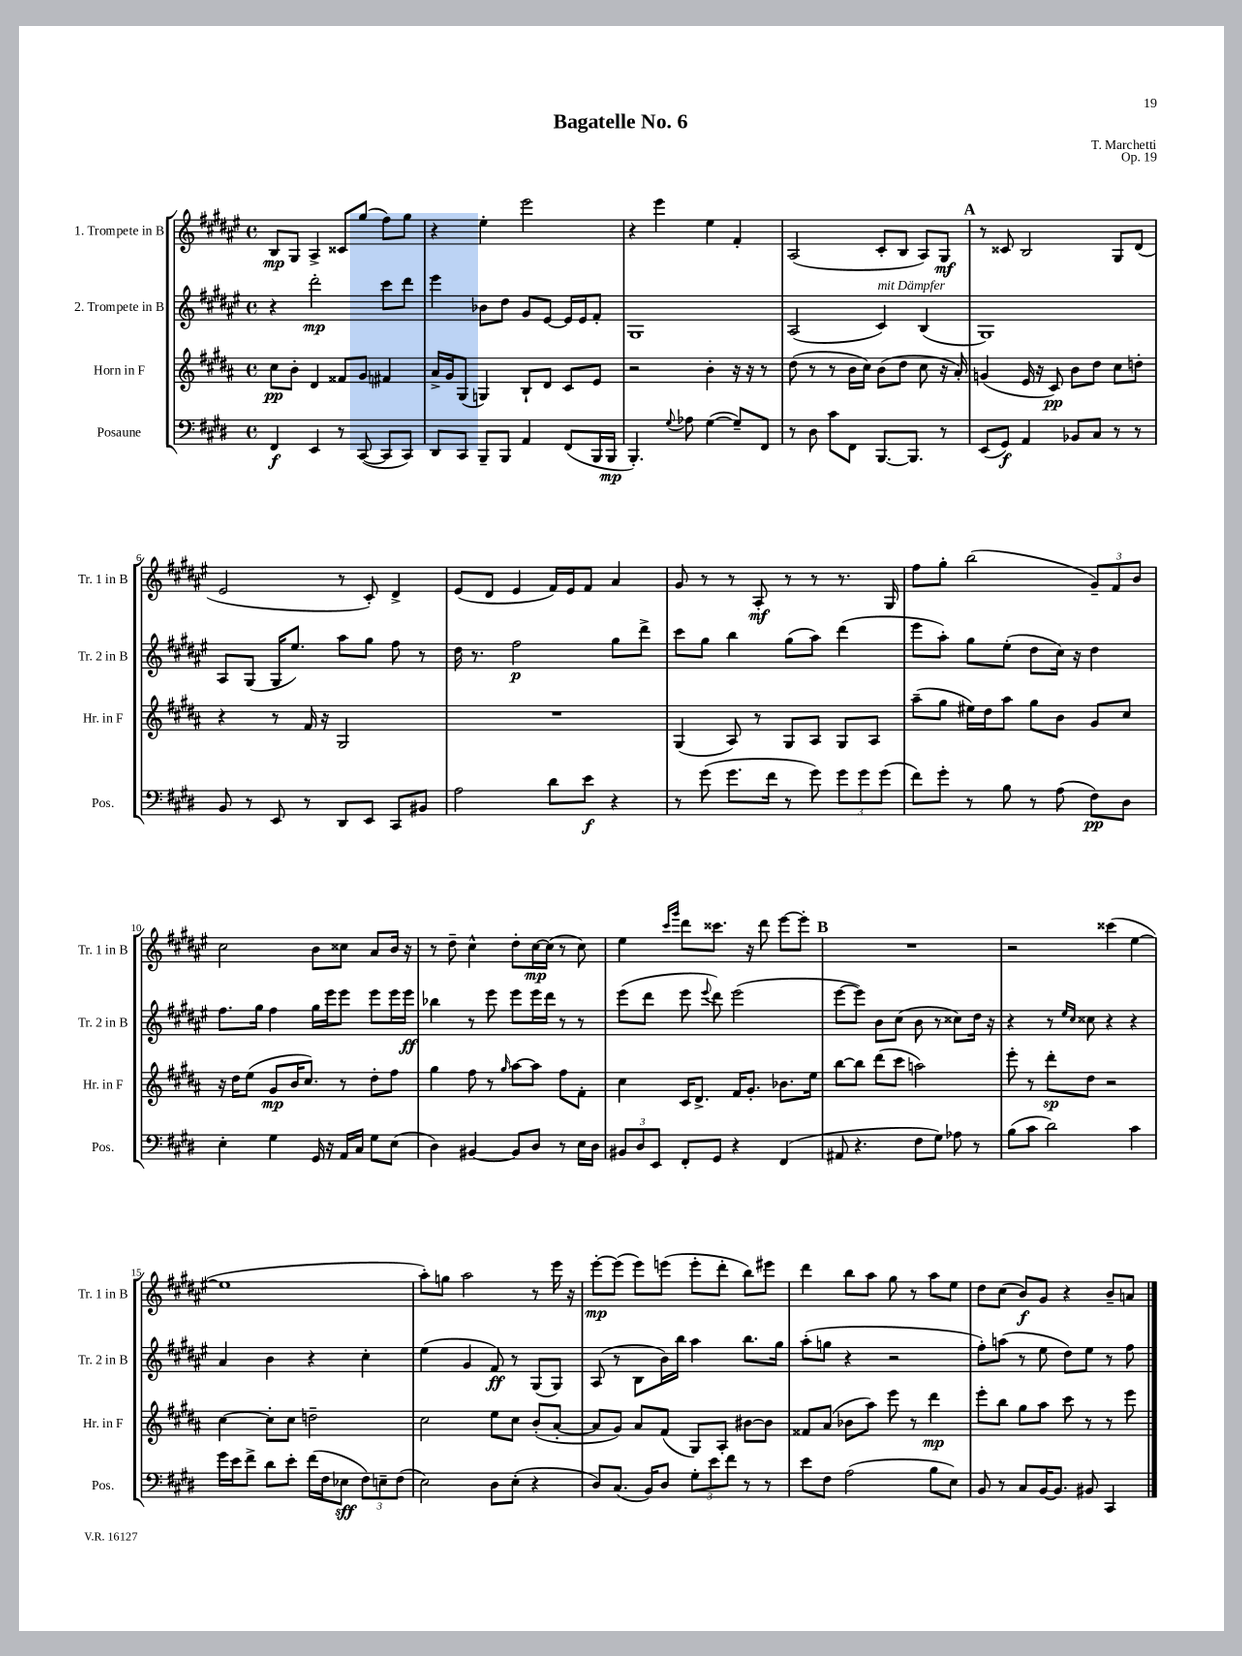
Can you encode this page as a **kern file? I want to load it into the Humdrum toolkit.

**kern	**dynam	**kern	**dynam	**kern	**dynam	**kern	**dynam
*part4	*part4	*part3	*part3	*part2	*part2	*part1	*part1
*staff4	*staff4	*staff3	*staff3	*staff2	*staff2	*staff1	*staff1
*I"Posaune	*	*I"Horn in F	*	*I"2. Trompete in B	*	*I"1. Trompete in B	*
*I'Pos.	*	*I'Hr. in F	*	*I'Tr. 2 in B	*	*I'Tr. 1 in B	*
*clefF4	*	*clefG2	*	*clefG2	*	*clefG2	*
*k[f#c#g#d#]	*	*k[f#c#g#d#a#]	*	*k[f#c#g#d#a#e#]	*	*k[f#c#g#d#a#e#]	*
*M4/4	*	*M4/4	*	*M4/4	*	*M4/4	*
*met(c)	*	*met(c)	*	*met(c)	*	*met(c)	*
=1	=1	=1	=1	=1	=1	=1	=1
4FF#/	f	8cc#\L	pp	4r	.	8B/L	mp
.	.	8b'\J	.	.	.	8G#/J	.
4EE/	.	4d#/	.	2ddd#'\	mp	4A#^/	.
8r	.	8f##X/L	.	.	.	8c##X/L	.
([8CC#/	.	8g#/J	.	.	.	(8gg#/J	.
8CC#/L]	.	4f#X/	.	8ccc#\L	.	8ff#\L)	.
8CC#/J)	.	.	.	8ddd#\J	.	8gg#\J	.
=2	=2	=2	=2	=2	=2	=2	=2
8DD#/L	.	16a#^/LL	.	4eee#\	.	4r	.
.	.	16g#/J	.	.	.	.	.
8CC#/J	.	(8G#/J	.	.	.	.	.
8BBB~/L	.	4Gn/)	.	8b-X\L	.	4ee#'\	.
8BBB/J	.	.	.	8dd#\J	.	.	.
4AA/	.	8B`/L	.	8g#/L	.	2eee#\	.
.	.	8d#/J	.	[8e#/J	.	.	.
(8FF#/L	.	8c#/L	.	16e#/LL]	.	.	.
.	.	.	.	16e#/J	.	.	.
16BBB/L	.	8e/J	.	8f#'/J	.	.	.
16BBB/JJ	mp	.	.	.	.	.	.
=3	=3	=3	=3	=3	=3	=3	=3
4.BBB'/)	.	2r	.	1G#	.	4r	.
.	.	.	.	.	.	4eee#\	.
8qqG#/	.	.	.	.	.	.	.
8A-X\	.	.	.	.	.	.	.
([4G#\	.	4b'\	.	.	.	4ee#\	.
8G#~/L])	.	16r	.	.	.	4f#'/	.
.	.	16r	.	.	.	.	.
8FF#/J	.	8r	.	.	.	.	.
=4	=4	=4	=4	=4	=4	=4	=4
8r	.	(8dd#\	.	(2A#/	.	(2A#/	.
8D#\	.	8r	.	.	.	.	.
8c#\L	.	8r	.	.	.	.	.
8FF#\J	.	16b\LL	.	.	.	.	.
.	.	16cc#\JJ)	.	.	.	.	.
!	!	!	!	!LO:TX:a:i:t=mit Dämpfer	!	!	!
[8.BBB/L	.	(8b\L	.	4c#/)	.	8c#'/L	.
.	.	8dd#\J	.	.	.	8B/J	.
8.BBB/J]	.	.	.	.	.	.	.
.	.	8cc#\	.	(4B/	.	8A#/L)	.
8r	.	16r	.	.	.	8G#/J	mf
.	.	16a#'/)	.	.	.	.	.
!!LO:REH:place=s1:t=A
=5	=5	=5	=5	=5	=5	=5	=5
(8EE/L	.	(4gn/	.	1G#)	.	8r	.
8GG#/J)	f	.	.	.	.	8c##X/	.
4AA/	.	16e/	.	.	.	2B/	.
.	.	16r	.	.	.	.	.
.	.	8c#/)	pp	.	.	.	.
8BB-X/L	.	8b\L	.	.	.	.	.
8C#/J	.	8dd#\J	.	.	.	.	.
8r	.	8cc#\L	.	.	.	8G#/L	.
8r	.	8ddn'\J	.	.	.	(8d#/J	.
!!LO:LB:g=z
=6	=6	=6	=6	=6	=6	=6	=6
8BB/	.	4r	.	8A#/L	.	2e#/	.
8r	.	.	.	(8G#/J	.	.	.
8EE/	.	8r	.	16G#/KL	.	.	.
.	.	.	.	8.ee#/J)	.	.	.
8r	.	16f#/	.	.	.	.	.
.	.	16r	.	.	.	.	.
8DD#/L	.	2G#/	.	8aa#\L	.	8r	.
8EE/J	.	.	.	8gg#\J	.	8c#'/)	.
8CC#/L	.	.	.	8ff#\	.	4d#^/	.
8BB#X/J	.	.	.	8r	.	.	.
=7	=7	=7	=7	=7	=7	=7	=7
2A\	.	1r	.	16dd#\	.	(8e#/L	.
.	.	.	.	8.r	.	.	.
.	.	.	.	.	.	8d#/J	.
.	.	.	.	2ff#\	p	4e#/	.
8d#\L	.	.	.	.	.	16f#/LL)	.
.	.	.	.	.	.	16e#/J	.
8e\J	f	.	.	.	.	8f#/J	.
4r	.	.	.	8gg#\L	.	4a#/	.
.	.	.	.	8ddd#^\J	.	.	.
=8	=8	=8	=8	=8	=8	=8	=8
8r	.	(4G#/	.	8ccc#\L	.	8g#/	.
(8g#\	.	.	.	8gg#\J	.	8r	.
8.g#\L	.	8A#/)	.	4bb\	.	8r	.
.	.	8r	.	.	.	8A#'/	mf
16f#\Jk	.	.	.	.	.	.	.
8r	.	8G#/L	.	(8gg#\L	.	8r	.
8g#\)	.	8A#/J	.	8aa#\J)	.	8r	.
12g#\L	.	8G#/L	.	(4ddd#\	.	8.r	.
12g#\	.	.	.	.	.	.	.
.	.	8A#/J	.	.	.	.	.
(12g#\J	.	.	.	.	.	.	.
.	.	.	.	.	.	16G#/	.
=9	=9	=9	=9	=9	=9	=9	=9
8f#\L)	.	(8aa#~\L	.	8eee#\L	.	8ff#\L	.
8g#'\J	.	8gg#\J	.	8aa#'\J)	.	8gg#'\J	.
8r	.	16ee#X\LL)	.	8gg#\L	.	(2bb\	.
.	.	16dd#\J	.	.	.	.	.
8B\	.	8aa#\J	.	(8ee#'\J	.	.	.
8r	.	8gg#\L	.	8dd#\L	.	.	.
(8A\	.	8b\J	.	16cc#\Jk)	.	.	.
.	.	.	.	16r	.	.	.
8F#\L)	pp	8g#/L	.	4dd#\	.	12g#~/L)	.
.	.	.	.	.	.	12f#/	.
8D#\J	.	8cc#/J	.	.	.	.	.
.	.	.	.	.	.	12b/J	.
!!LO:LB:g=z
=10	=10	=10	=10	=10	=10	=10	=10
4E'\	.	16r	.	8.ff#\L	.	2cc#\	.
.	.	16dd#\KL	.	.	.	.	.
.	.	(8ee\J	.	.	.	.	.
.	.	.	.	16gg#\Jk	.	.	.
4G#\	.	8g#/L	mp	4ff#\	.	.	.
.	.	16b/K	.	.	.	.	.
.	.	8.cc#/J)	.	.	.	.	.
16GG#/	.	.	.	16gg#\LL	.	8b\L	.
16r	.	.	.	16eee#\J	.	.	.
16AA/LL	.	8r	.	8eee#\J	.	8cc##X\J	.
16C#/JJ	.	.	.	.	.	.	.
8G#\L	.	8dd#'\L	.	8eee#\L	.	8a#/L	.
(8E\J	.	8ff#\J	.	16eee#\L	.	16b/Jk	.
.	.	.	.	16eee#\JJ	ff	16r	.
=11	=11	=11	=11	=11	=11	=11	=11
4D#\)	.	4gg#\	.	4bb-X\	.	8r	.
.	.	.	.	.	.	8dd#~\	.
[4BB#X/	.	8ff#\	.	8r	.	4cc#^^\	.
.	.	8r	.	8eee#\	.	.	.
.	.	16qqgg#/	.	.	.	.	.
8BB#/L]	.	[8aa#\L	.	8eee#\L	.	8dd#'\L	.
8D#/J	.	8aa#\J]	.	16eee#\L	.	[16cc#\L	mp
.	.	.	.	16ddd#\JJ	.	(16cc#\JJ]	.
8r	.	8ff#\L	.	8r	.	8r	.
16E\LL	.	8f#'\J	.	8r	.	8cc#\)	.
16D#\JJ	.	.	.	.	.	.	.
=12	=12	=12	=12	=12	=12	=12	=12
12BB#X/L	.	4cc#\	.	(8eee#\L	.	4ee#\	.
12D#/	.	.	.	.	.	.	.
.	.	.	.	8ddd#\J	.	.	.
12EE/J	.	.	.	.	.	.	.
.	.	.	.	.	.	16qqccc#/LL	.
.	.	.	.	.	.	16qqggg#/JJ	.
8FF#'/L	.	16c#/KL	.	8eee#\	.	8ddd#\L	.
.	.	8.d#^/J	.	.	.	.	.
.	.	.	.	8qqeee#/	.	.	.
8GG#/J	.	.	.	8ddd#\)	.	8.ccc##X\J	.
4r	.	16f#/KL	.	(2eee#\	.	.	.
.	.	8.g#'/J	.	.	.	16r	.
.	.	.	.	.	.	8ddd#\	.
(4FF#/	.	8.b-X\L	.	.	.	[8eee#\L	.
.	.	.	.	.	.	8eee#'\J]	.
.	.	16ee\Jk	.	.	.	.	.
!!LO:REH:place=s1:t=B
=13	=13	=13	=13	=13	=13	=13	=13
8AA#X/	.	[8bb\L	.	[8eee#\L	.	1r	.
4.r	.	8bb\J]	.	8eee#\J])	.	.	.
.	.	(8ddd#\L	.	8b\L	.	.	.
.	.	8ccc#\J	.	(8cc#\J	.	.	.
8F#\L	.	2aan\)	.	8b\	.	.	.
8G#\J)	.	.	.	8r	.	.	.
8A-X\	.	.	.	8cc##X\L)	.	.	.
8r	.	.	.	16dd#\Jk	.	.	.
.	.	.	.	16r	.	.	.
=14	=14	=14	=14	=14	=14	=14	=14
(8B\L	.	8eee'\	.	4r	.	2r	.
8c#\J	.	8r	.	.	.	.	.
2d#\)	.	8ddd#'\L	sp	8r	.	.	.
.	.	.	.	16qqee#/LL	.	.	.
.	.	.	.	16qqcc#/JJ	.	.	.
.	.	8dd#\J	.	8cc##X\	.	.	.
.	.	2r	.	4r	.	(4ccc##X\	.
4c#\	.	.	.	4r	.	[4ee#\	.
!!LO:LB:g=z
=15	=15	=15	=15	=15	=15	=15	=15
16g#\LL	.	[4cc#\	.	4a#/	.	1ee#]	.
16e\J	.	.	.	.	.	.	.
8f#^\J	.	.	.	.	.	.	.
8d#\L	.	8cc#'\L]	.	4b\	.	.	.
8e'\J	.	8cc#\J	.	.	.	.	.
(16f#\LL	.	2ddn~\	.	4r	.	.	.
16F#\J	.	.	.	.	.	.	.
8E-X\J	sff	.	.	.	.	.	.
12F#\L)	.	.	.	4cc#'\	.	.	.
12En~\	.	.	.	.	.	.	.
(12F#\J	.	.	.	.	.	.	.
=16	=16	=16	=16	=16	=16	=16	=16
2E\)	.	2cc#\	.	(4ee#\	.	8aa#'\L)	.
.	.	.	.	.	.	8ggn\J	.
.	.	.	.	4g#/	.	2aa#\	.
8D#\L	.	8ee\L	.	8f#/)	ff	.	.
(8E'\J	.	8cc#\J	.	8r	.	.	.
4r	.	(8b'/L	.	(8G#/L	.	8r	.
.	.	[8a#'/J	.	8G#/J)	.	16eee#\	.
.	.	.	.	.	.	16r	.
=17	=17	=17	=17	=17	=17	=17	=17
8D#/L)	.	8a#/L]	.	(8A#/	.	[8eee#'\L	mp
(8.C#/J	.	8g#/J)	.	8r	.	(8eee#\J]	.
.	.	8a#/L	.	8B\L	.	8eee#\L)	.
16BB/KL)	.	.	.	.	.	.	.
8D#/J	.	(8f#/J	.	16b\L)	.	(8eeen\J	.
.	.	.	.	16bb\JJ	.	.	.
12G#'\L	.	8G#/L)	.	4aa#\	.	8eee'\L	.
12e\	.	.	.	.	.	.	.
.	.	8A#'/J	.	.	.	8ddd#'\J	.
12f#\J	.	.	.	.	.	.	.
8r	.	[8b#X\L	.	8.bb\L	.	8bb\L)	.
8r	.	8b#\J]	.	.	.	8eee#X\J	.
.	.	.	.	16gg#\Jk	.	.	.
=18	=18	=18	=18	=18	=18	=18	=18
8e\L	.	8f##X/L	.	(8aa#'\L	.	4ddd#\	.
8F#\J	.	(8a#/J	.	8ggn\J	.	.	.
(2A\	.	8b-X\L	.	4r	.	8bb\L	.
.	.	8aa#\J)	.	.	.	8aa#\J	.
.	.	8eee\	.	2r	.	8gg#\	.
.	.	8r	.	.	.	8r	.
8B\L	.	4ddd#\	mp	.	.	8aa#\L	.
8E\J)	.	.	.	.	.	8ee#\J	.
=19	=19	=19	=19	=19	=19	=19	=19
8BB/	.	8eee'\L	.	8ff#'\L)	.	8dd#\L	.
8r	.	8bb\J	.	(8aan\J	.	(8cc#\J	.
8C#/L	.	8gg#\L	.	8r	.	8b/L)	f
[16BB/K	.	8aa#\J	.	8ee#\	.	8g#/J	.
8.BB/J]	.	.	.	.	.	.	.
.	.	8ccc#\	.	8dd#\L)	.	4r	.
8BB#X/	.	8r	.	8ee#\J	.	.	.
4CC#/	.	8r	.	8r	.	8b~/L	.
.	.	8eee\	.	8ff#\	.	8an/J	.
==	==	==	==	==	==	==	==
*-	*-	*-	*-	*-	*-	*-	*-
